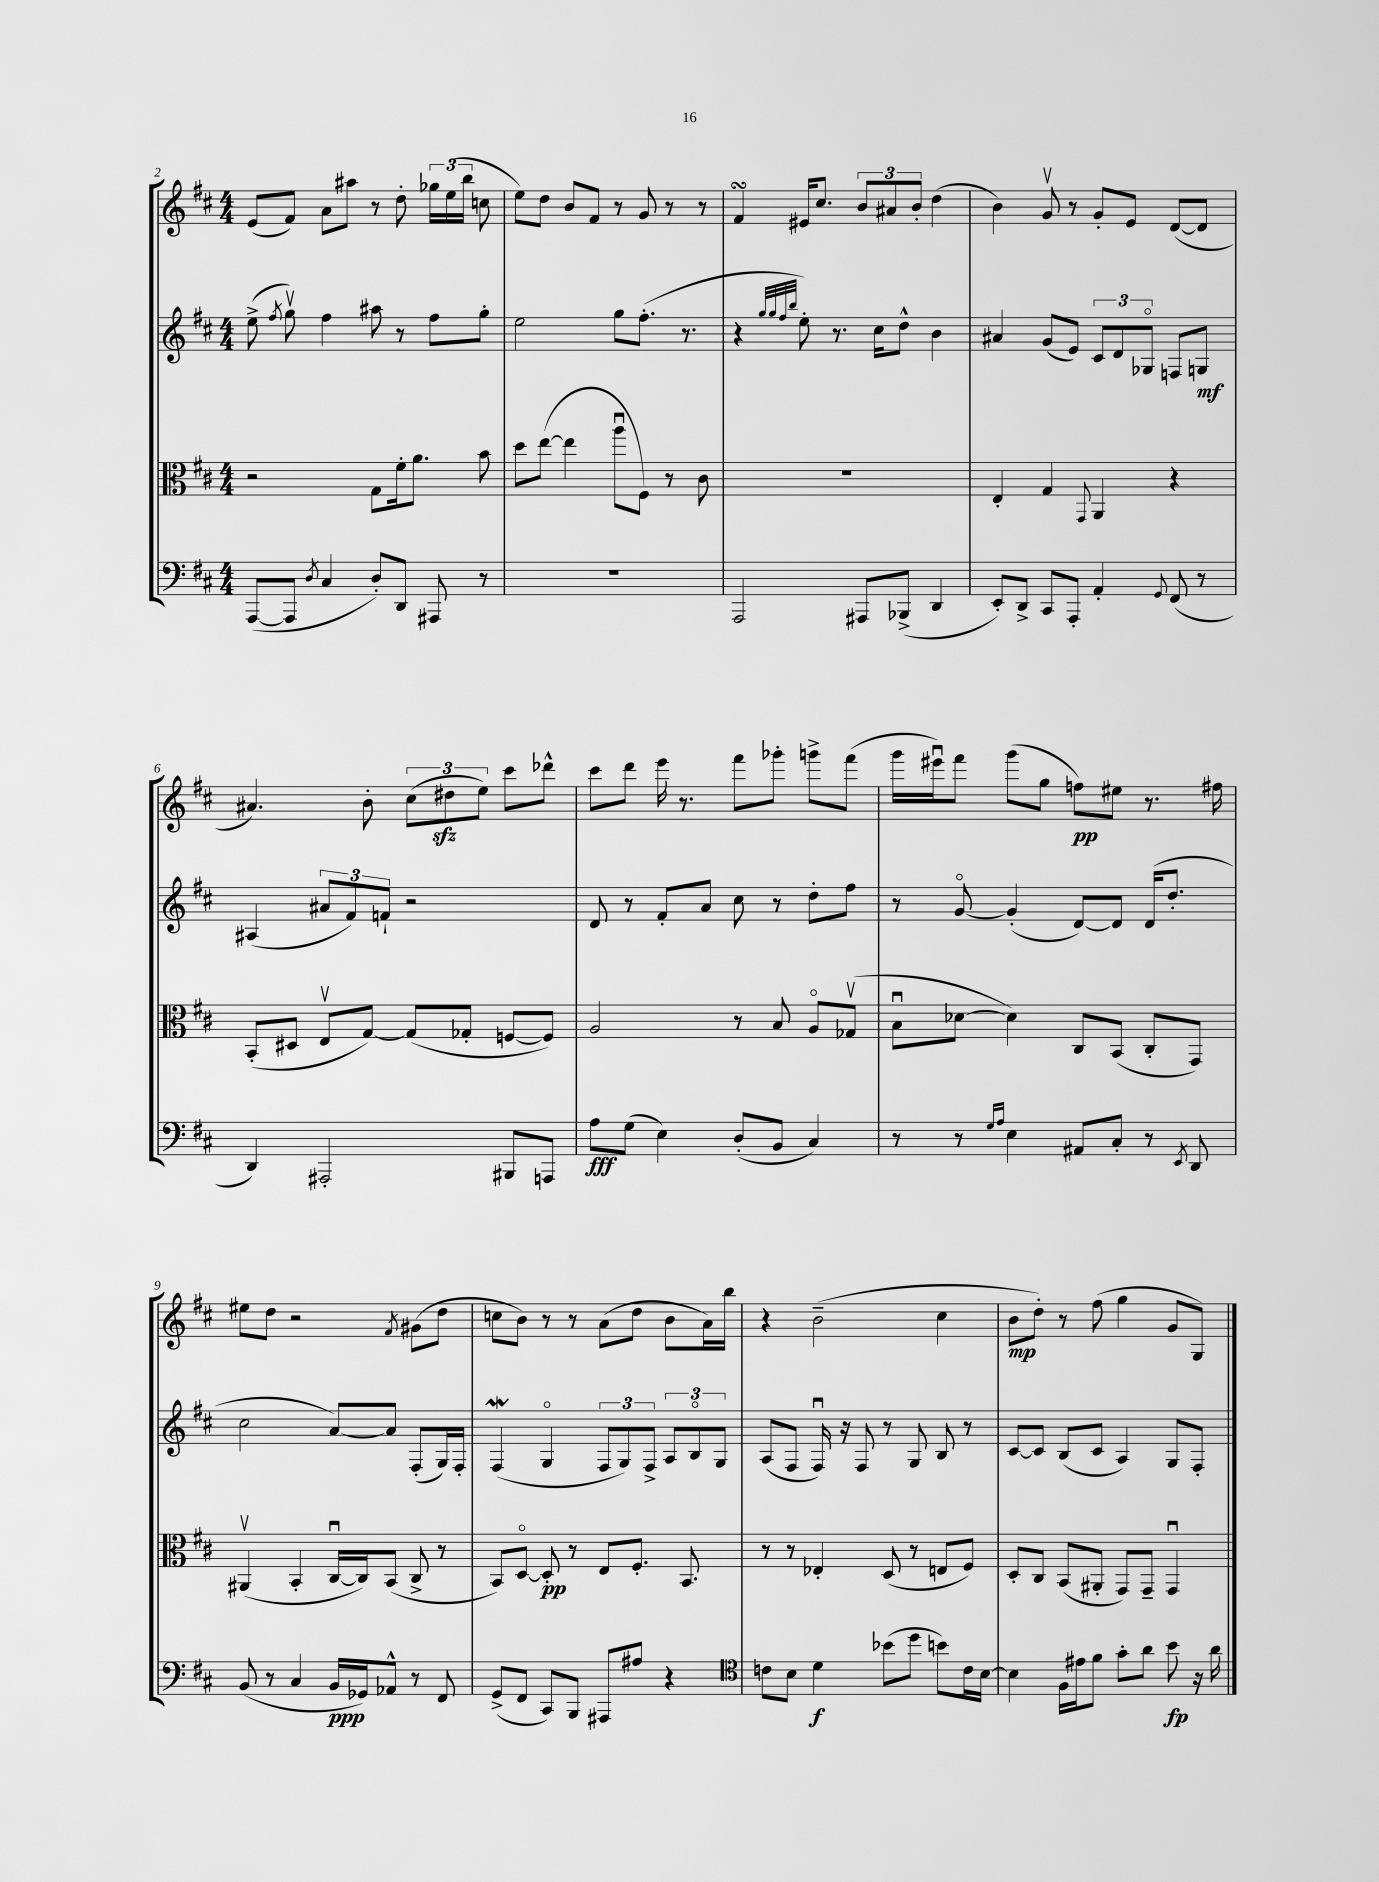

**kern	**kern	**kern	**kern
*staff4	*staff3	*staff2	*staff1
*clefF4	*clefC3	*clefG2	*clefG2
*k[f#c#]	*k[f#c#]	*k[f#c#]	*k[f#c#]
*M4/4	*M4/4	*M4/4	*M4/4
([8AAA	2r	(8ee^	(8e
.	.	8qff#	.
8AAA]	.	8ggv)	8f#)
8qD	.	.	.
4C#	.	4ff#	8a
.	.	.	8aa#
8D')	8G	8aa#	8r
8DD	16f#'	8r	8dd'
.	8.a	.	.
8AAA#	.	8ff#	24gg-
.	.	.	(24ee
.	.	.	24bb
8r	8b	8gg'	8cc
=	=	=	=
1r	8dd	2ee	8ee)
.	([8ee	.	8dd
.	4ee]	.	8b
.	.	.	8f#
.	8aau	8gg	8r
.	8F#)	(8.ff#'	8g
.	8r	.	8r
.	.	8.r	.
.	8c#	.	8r
=	=	=	=
2AAA	1r	4r	4f#
.	.	32qqgg	.
.	.	32qqgg	.
.	.	32qqff#	.
.	.	32qqbb	.
.	.	8ee')	16e#
.	.	.	8.cc#
.	.	8.r	.
8AAA#	.	.	12b
.	.	16cc#	.
.	.	.	12a#
(8BBB-^	.	8dd^^	.
.	.	.	12b'
4DD	.	4b	(4dd
=	=	=	=
8EE')	4E'	4a#	4b)
8DD^	.	.	.
8CC#	4G	(8g	8gv
8AAA'	.	8e)	8r
.	8qqGG	.	.
4AA'	4AA	12c#	8g'
.	.	12d	.
.	.	.	8e
.	.	12G-o	.
8qqGG	.	.	.
(8FF#	4r	8F	([8d
8r	.	8G	8d]
=	=	=	=
4DD)	(8BB'	(4A#	4.a#)
.	8D#	.	.
2AAA#'	8Ev	12a#	.
.	.	12f#)	.
.	[8G)	.	8b'
.	.	12f`	.
.	(8G]	2r	(12cc#
.	.	.	12dd#
.	8G-'	.	.
.	.	.	12ee)
8BBB#	[8F	.	8ccc#
8AAA	8F])	.	8ddd-^^
=	=	=	=
8A	2A	8d	8ccc#
(8G	.	8r	8ddd
4E)	.	8f#'	16eee
.	.	.	8.r
.	.	8a	.
(8D'	8r	8cc#	8fff#
8BB	8B	8r	8ggg-'
4C#)	8Ao	8dd'	8ggg^
.	(8G-v	8ff#	(8fff#
=	=	=	=
8r	8Bu	8r	16ggg
.	.	.	16eee#u)
8r	[8d-	[8go	8fff#
16qqG	.	.	.
16qqA	.	.	.
4E	4d-])	(4g']	(8ggg
.	.	.	8gg
8AA#	8C#	[8d)	8ff)
8C#'	(8BB	8d]	8ee#
8r	8C#'	(16d	8.r
.	.	8.dd'	.
8qEE	.	.	.
8DD	8GG)	.	.
.	.	.	16ff#
=	=	=	=
(8BB	(4AA#v	2cc#	8ee#
8r	.	.	8dd
4C#	4BB'	.	2r
16BB	[16C#u	[8a)	.
16GG-)	16C#])	.	.
8AA-^^	(8BB	8a]	.
.	.	.	8qf#
8r	8C#^	(8F#'	(8g#
8FF#	8r	16G)	8dd
.	.	16F#'	.
=	=	=	=
(8GG^	8BB)	(4F#	8cc
8FF#	[8Do	.	8b)
8CC#)	8D']	4Go	8r
8BBB	8r	.	8r
8AAA#	8E	12F#	(8a
.	.	12G)	.
8A#	8.F#'	.	8dd
.	.	12F#^	.
4r	.	12A	8b
.	8.BB	.	.
.	.	12Bo	.
.	.	.	16a)
.	.	12G	.
.	.	.	16bb
=	=	=	=
*clefC4	*	*	*
8c	8r	(8A	4r
8B	8r	8F#	.
4d	4E-'	16F#u)	(2b~
.	.	16r	.
.	.	8F#	.
(8b-	(8D	8r	.
8dd	8r	8G	.
8b)	8E	8B	4cc#
16c	8F#)	8r	.
[16B	.	.	.
=	=	=	=
4B]	8D'	[8c#	8b
.	8C#	8c#]	8dd')
16F#	(8BB	(8B	8r
16e#	.	.	.
8f#	8AA#'	8c#	(8ff#
8g'	8GG)	4A)	4gg
8a	8GG~	.	.
8b	4GGu	8G	8g
16r	.	8F#'	8G)
16a	.	.	.
==	==	==	==
*-	*-	*-	*-
